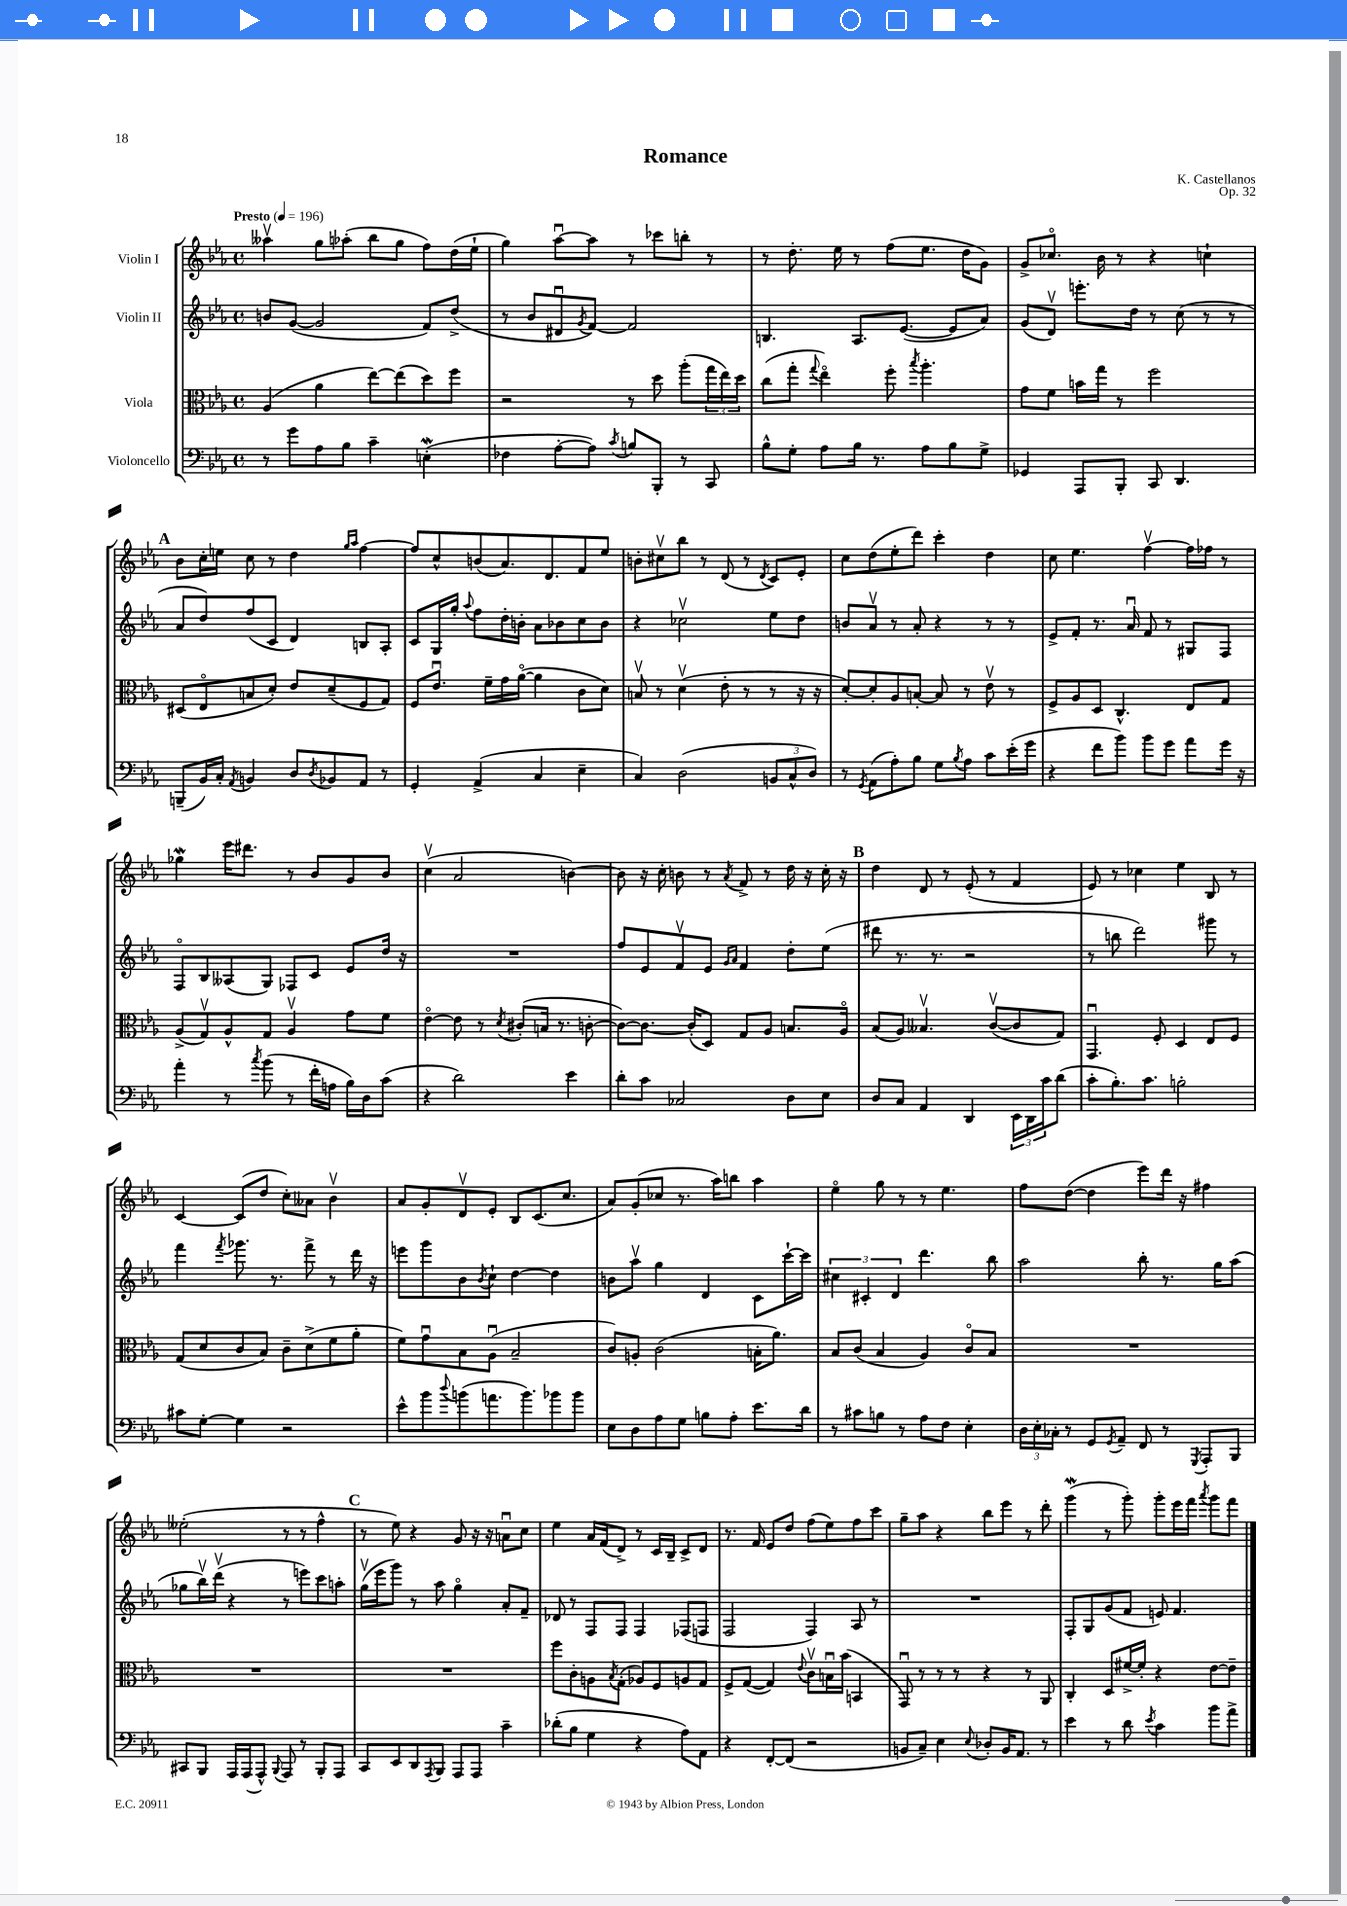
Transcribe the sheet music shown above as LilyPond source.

\header { title = "Romance" composer = "K. Castellanos" opus = "Op. 32" }
<<
\new StaffGroup <<
\new Staff = "s0" \with { instrumentName = "Violin I" } {
    \clef treble \key ees \major \defaultTimeSignature \time 4/4 \tempo "Presto" 4 = 196
    aeses''4\upbow g''8 aes''8-.( bes''8 g''8 f''8) d''16( ees''16-! |
    g''4) aes''8~\downbow aes''8 r8 ces'''8 b''8-. r8 |
    r8 d''8.-. ees''16 r8 f''8( ees''8. d''16 g'8) |
    g'8-> ces''8.\flageolet bes'16 r8 r4 c''4-! |
    \mark \markup { \bold "A" } bes'8 c''16-. e''16 c''8 r8 d''4 \grace { g''16 aes''16 } f''4~ |
    f''8 c''8-^ b'8( aes'8.) d'8. f'8 ees''8 |
    b'8-. cis''8\upbow bes''8 r8 d'8( r8 \acciaccatura { d'8 } c'8) ees'8-. |
    c''8 d''8( ees''8-. d'''8) c'''4-. d''4 |
    c''8 ees''4. f''4~\upbow f''16 fes''16 r8 |
    ges''4\mordent ees'''16 dis'''8. r8 bes'8 g'8 bes'8 |
    c''4\upbow( aes'2 b'4~) |
    b'8 r16 c''16-. b'8 r8 \acciaccatura { aes'8 } f'8-> r8 d''16 r16 c''16-. r16 |
    \mark \markup { \bold "B" } d''4 d'8 r8 ees'8-.( r8 f'4 |
    ees'8) r8 ces''4 ees''4 bes8 r8 |
    c'4~ c'8( d''8 c''8-.) aeses'8 bes'4\upbow |
    aes'8 g'8-. d'8\upbow ees'8-. bes8 c'8.( c''8. |
    aes'8) g'8-.( ces''8 r8. aes''16) b''8 aes''4 |
    ees''4\flageolet g''8 r8 r8 ees''4. |
    f''8 d''8~( d''4 ees'''8) d'''16 r16 fis''4 |
    eeses''2-.( r8 r8 f''4-^ |
    \mark \markup { \bold "C" } r8 ees''8) r4 g'8 r16 r16 a'8\downbow c''8 |
    ees''4 aes'16 f'16( d'8->) r8 c'16 bes16-- c'8-> d'8 |
    r8. f'16 ees'8 d''8 f''8( ees''8) f''8 c'''8 |
    g''8-- aes''8 r4 bes''8 ees'''8 r8 d'''8-. |
    g'''4\mordent( r8 g'''8-.) g'''8-. ees'''16 f'''16 \acciaccatura { aes'''8 } g'''8 f'''8 \bar "|." |
}
\new Staff = "s1" \with { instrumentName = "Violin II" } {
    \clef treble \key ees \major \defaultTimeSignature \time 4/4
    b'8 g'8~( g'2 f'8) d''8->( |
    r8 bes'8 dis'8\downbow \acciaccatura { g'8 } f'8~) f'2 |
    b4. aes8. ees'8.~( ees'8 aes'8) |
    g'8( d'8\upbow) e'''8.-. d''16 r8 c''8( r8 r8 |
    \mark \markup { \bold "A" } aes'8 d''8) f''8( c'8 d'4) b8 aes8-. |
    c'8 g16 g''16-. \appoggiatura { aes''8 } f''8 d''16-. b'16-. aes'8 bes'8 c''8 bes'8 |
    r4 ces''2\upbow ees''8 d''8 |
    b'8 aes'8\upbow r8 aes'8-. r4 r8 r8 |
    ees'8-> f'8-. r8. aes'16\downbow f'8 r8 gis8 f8 |
    f8\flageolet bes8 aeses8( g8) fes8 c'8 ees'8 d''16 r16 |
    R1 |
    f''8 ees'8 f'8\upbow ees'8 \grace { g'16 aes'16 } f'4 d''8-. ees''8( |
    \mark \markup { \bold "B" } dis'''8 r8. r8. r2 |
    r8 b''8 d'''2) gis'''8 r8 |
    f'''4 \acciaccatura { f'''8 } ges'''8. r8. f'''8-> r8 d'''16 r16 |
    e'''8 g'''8 bes'8 \acciaccatura { bes'8 } c''8-! d''4~ d''4 |
    b'8 aes''8\upbow g''4 d'4 c'8 c'''16~-! c'''16 |
    \tuplet 3/2 { cis''4 cis'4-. d'4 } d'''4. bes''8 |
    aes''2 bes''8-. r8. g''16 aes''8( |
    ges''8 bes''16\upbow) d'''16\upbow( r4 r8 e'''8) c'''8 a''8-. |
    \mark \markup { \bold "C" } g''16\upbow( ees'''16 g'''8) r8 aes''8 g''4\flageolet aes'8-. f'8-- |
    des'8 r8 f8 f8 f4 fes8( f8 |
    f2 f4) aes8 r8 |
    R1 |
    f8-. g8 g'8( f'8 e'8) f'4. \bar "|." |
}
\new Staff = "s2" \with { instrumentName = "Viola" } {
    \clef alto \key ees \major \defaultTimeSignature \time 4/4
    aes4( aes'4 ees''8~) ees''8( d''8) f''8 |
    r2 r8 d''8 aes''8-.( \tuplet 3/2 { g''16 ees''16) d''16 } |
    c''8( g''8-. \appoggiatura { g''8 } ees''4\flageolet) f''8-. \acciaccatura { bes''8 } aes''4.-. |
    g'8 f'8 b'16 g''16 r8 f''2 |
    \mark \markup { \bold "A" } dis8( ees8\flageolet b8 d'8-.) ees'8 d'8--( f8 g8) |
    f8 ees'8.\downbow f'16-- g'16 aes'16~\flageolet( aes'4 c'8 d'8) |
    b8\upbow r8 d'4\upbow( ees'8-. r8 r8 r16 r16 |
    d'8~-.) d'8-. aes8 b8~-. b8 r8 ees'8\upbow r8 |
    f8-> aes8 d8 c4.-^ ees8 g8 |
    aes8->( g8\upbow) aes8-^ g8 aes4\upbow g'8 f'8 |
    ees'4~\flageolet ees'8 r8 \acciaccatura { d'8 } cis'8-.( b16 r8. c'8~-. |
    c'8~) c'8.~ c'16-.( d8) g8 aes8 b8. aes16\flageolet |
    \mark \markup { \bold "B" } bes8( aes8) beses4.\upbow c'8~\upbow( c'8 g8) |
    g,4.\downbow f8-. d4 ees8 f8 |
    g8( d'8 c'8 bes8) c'8-- d'8->( f'8 aes'8-. |
    f'8) g'8\downbow bes8 aes8\downbow( bes2-- |
    c'8) a8-. c'2( b16-. aes'8.) |
    bes8 c'8( bes4 aes4) c'8\flageolet bes8 |
    R1 |
    R1 |
    \mark \markup { \bold "C" } R1 |
    f''8 c'8-. a8 \acciaccatura { bes8 } g8-.( aes8) f8 a8 g8 |
    f8-> g8~( g4) \appoggiatura { ees'8 } c'8\upbow b16\downbow bes'16( b,4 |
    g,8\downbow) r8 r8 r8 r4 r8 aes,8 |
    c4-. d8 fis'16~-> fis'16-. r4 ees'8~ ees'8-- \bar "|." |
}
\new Staff = "s3" \with { instrumentName = "Violoncello" } {
    \clef bass \key ees \major \defaultTimeSignature \time 4/4
    r8 g'8 aes8 bes8 c'4-- e4-.\mordent( |
    fes4 aes8~-. aes8) \acciaccatura { c'8 } b8 bes,,8-. r8 c,8 |
    bes8-^ g8-. aes8 bes16 r8. aes8 bes8 g8-> |
    ges,4 aes,,8 bes,,8-. c,8 d,4. |
    \mark \markup { \bold "A" } b,,8--( bes,16) c16-. \acciaccatura { aes,8 } b,4 d8 \acciaccatura { d8 } bes,8 aes,8 r8 |
    g,4-. aes,4->( c4 ees4-- |
    c4) d2( \tuplet 3/2 { b,8 c8-^ d8) } |
    r8 \acciaccatura { g,8 } aes,8( aes8-.) bes8 g8 \acciaccatura { bes8 } aes8 c'8 ees'16-.( g'16 |
    r4 f'8 bes'8) bes'8 g'8 aes'8 g'16 r16 |
    aes'4-. r8 \acciaccatura { c''8 } bes'8( r8 f'16-. a16 bes16) d16 c'8( |
    r4 d'2) ees'4 |
    d'8-. c'8 ces2 d8 ees8 |
    \mark \markup { \bold "B" } d8 c8 aes,4 d,4 \tuplet 3/2 { ees,16 d,16 c'16 } d'8( |
    c'8-. bes8.-.) c'8. b2-. |
    cis'8 g8~-. g4 r2 |
    ees'8-^ bes'8 \appoggiatura { d''8 } b'8( a'8. b'8.) bes'8 bes'8 |
    ees8 d8 aes8 g8 b8 aes8-. ees'8. d'16 |
    r8 cis'8 b8 r8 aes8 f8 ees4-. |
    \tuplet 3/2 { d16 ees16-. ces16-. } r8 g,8 \acciaccatura { g,8 } aes,8-- f,8 r8 \acciaccatura { g,,8 } aes,,8-. bes,,8 |
    cis,8 bes,,8 aes,,16 aes,,16( aes,,8-^) \appoggiatura { bes,,8 } aes,,8 r8 bes,,8-. aes,,8 |
    \mark \markup { \bold "C" } c,8 ees,8 d,8 \acciaccatura { aes,,8 } bes,,8 aes,,8 aes,,8 c'4-- |
    des'8-.( bes8 g4 r4 aes8) aes,8 |
    r4 f,8~-. f,8( r2 |
    b,8 c8--) ees4 \appoggiatura { ees8 } des8-. b,16 aes,8. r8 |
    ees'4 r8 d'8 \acciaccatura { ees'8 } c'4 bes'8 aes'8-> \bar "|." |
}
>>
>>
\layout { \context { \Score \remove "Bar_number_engraver" } }
